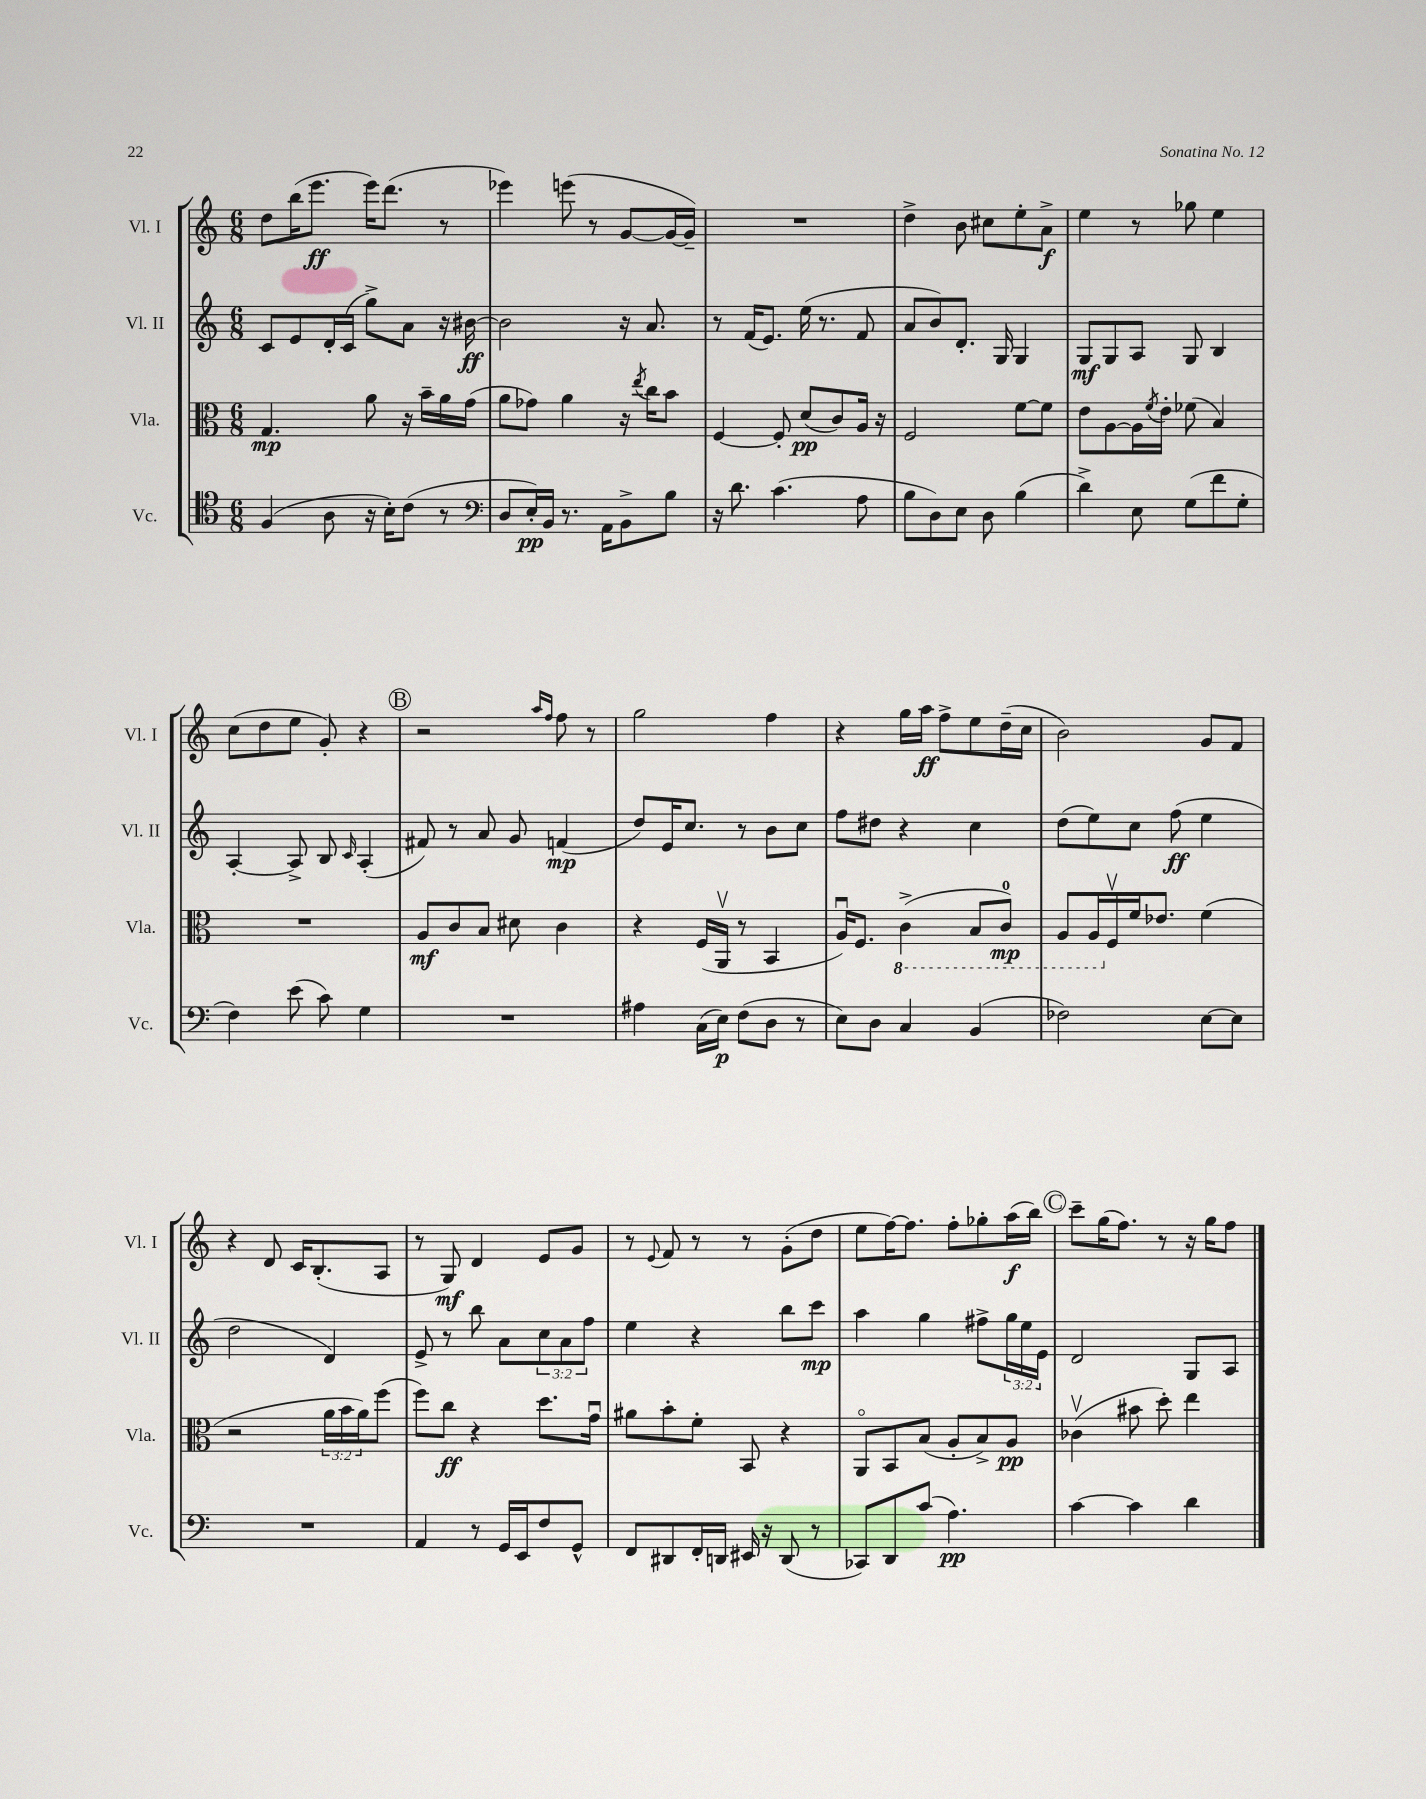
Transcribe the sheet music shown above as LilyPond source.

<<
\new StaffGroup <<
\new Staff = "s0" \with { instrumentName = "Vl. I" shortInstrumentName = "Vl. I" } {
    \clef treble \key c \major \numericTimeSignature \time 6/8
    d''8 b''16( e'''8.\ff e'''16) d'''8.( r8 |
    ees'''4) e'''8( r8 g'8~ g'16~ g'16--) |
    R2. |
    d''4-> b'8 cis''8 e''8-. a'8->\f |
    e''4 r8 ges''8 e''4 |
    c''8( d''8 e''8 g'8-.) r4 |
    \mark \markup { \circle "B" } r2 \grace { a''16 f''16 } f''8 r8 |
    g''2 f''4 |
    r4 g''16 a''16\ff f''8-> e''8 d''16--( c''16 |
    b'2) g'8 f'8 |
    r4 d'8 c'16 b8.-.( a8 |
    r8 g8\mf) d'4 e'8 g'8 |
    r8 \appoggiatura { e'8 } f'8 r8 r8 g'8-.( d''8 |
    e''8 f''16~) f''8. f''8-. ges''8-. a''16\f( b''16) |
    \mark \markup { \circle "C" } c'''8-- g''16( f''8.) r8 r16 g''16 f''8 \bar "|." |
}
\new Staff = "s1" \with { instrumentName = "Vl. II" shortInstrumentName = "Vl. II" } {
    \clef treble \key c \major \numericTimeSignature \time 6/8 \override Staff.TupletNumber.text = #tuplet-number::calc-fraction-text
    c'8 e'8 d'16-. c'16( g''8->) a'8 r16 bis'16~\ff |
    bis'2 r16 a'8. |
    r8 f'16( e'8.) e''16( r8. f'8 |
    a'8 b'8) d'8.-. g16 g4 |
    g8\mf g8 a8 g8 b4 |
    a4~-. a8-> b8 \grace { c'16 } a4-.( |
    \mark \markup { \circle "B" } fis'8) r8 a'8 g'8 f'4\mp( |
    d''8) e'16 c''8. r8 b'8 c''8 |
    f''8 dis''8 r4 c''4 |
    d''8( e''8) c''8 f''8\ff( e''4 |
    d''2 d'4) |
    e'8-> r8 b''8 a'8 \tuplet 3/2 { c''8 a'8 f''8 } |
    e''4 r4 b''8 c'''8\mp |
    a''4 g''4 fis''8-> \tuplet 3/2 { g''16 e''16 e'16 } |
    \mark \markup { \circle "C" } d'2 g8 a8 \bar "|." |
}
\new Staff = "s2" \with { instrumentName = "Vla." shortInstrumentName = "Vla." } {
    \clef alto \key c \major \numericTimeSignature \time 6/8 \override Staff.TupletNumber.text = #tuplet-number::calc-fraction-text
    g4.\mp a'8 r16 b'16-- a'16 g'16( |
    a'8 ges'8) a'4 r16 \acciaccatura { e''8 } c''16 b'8 |
    f4~ f8-. d'8\pp( c'8) a16 r16 |
    f2 f'8~ f'8 |
    e'8 a8~ a16 \acciaccatura { f'8 } e'16-. fes'8( b4) |
    R2. |
    \mark \markup { \circle "B" } a8\mf c'8 b8 dis'8 c'4 |
    r4 f16( a,16\upbow r8 b,4 |
    a16\downbow) f8. \ottava #-1 c4->( b,8 c8-0\mp) |
    a,8 a,16 \ottava #0 f16\upbow f'16 ees'8. f'4( |
    r2 \tuplet 3/2 { a'16 b'16 a'16) } f''8( |
    f''8) c''8\ff r4 d''8. g'16\downbow |
    ais'8 b'8-. f'8-. b,8 r4 |
    a,8\flageolet b,8 b8( a8-. b8->) a8\pp |
    \mark \markup { \circle "C" } ces'4\upbow( bis'8 d''8-.) e''4 \bar "|." |
}
\new Staff = "s3" \with { instrumentName = "Vc." shortInstrumentName = "Vc." } {
    \clef tenor \key c \major \numericTimeSignature \time 6/8
    f4( a8 r16 b16-.) c'8( r8 |
    \clef bass d8 e16-.\pp) b,16 r8. a,16 b,8-> b8 |
    r16 d'8. c'4.( a8 |
    b8 d8) e8 d8 b4( |
    d'4->) e8 g8( f'8 g8-. |
    f4) e'8( c'8) g4 |
    \mark \markup { \circle "B" } R2. |
    ais4 c16( e16\p) f8( d8 r8 |
    e8) d8 c4 b,4( |
    fes2) e8~ e8 |
    R2. |
    a,4 r8 g,16 e,16 f8 g,8-^ |
    f,8 dis,8 f,16-. d,16 eis,16 r16 d,8( r8 |
    ces,8) d,8 c'8( a4.\pp) |
    \mark \markup { \circle "C" } c'4~ c'4 d'4 \bar "|." |
}
>>
>>
\layout { \context { \Score \remove "Bar_number_engraver" } }
